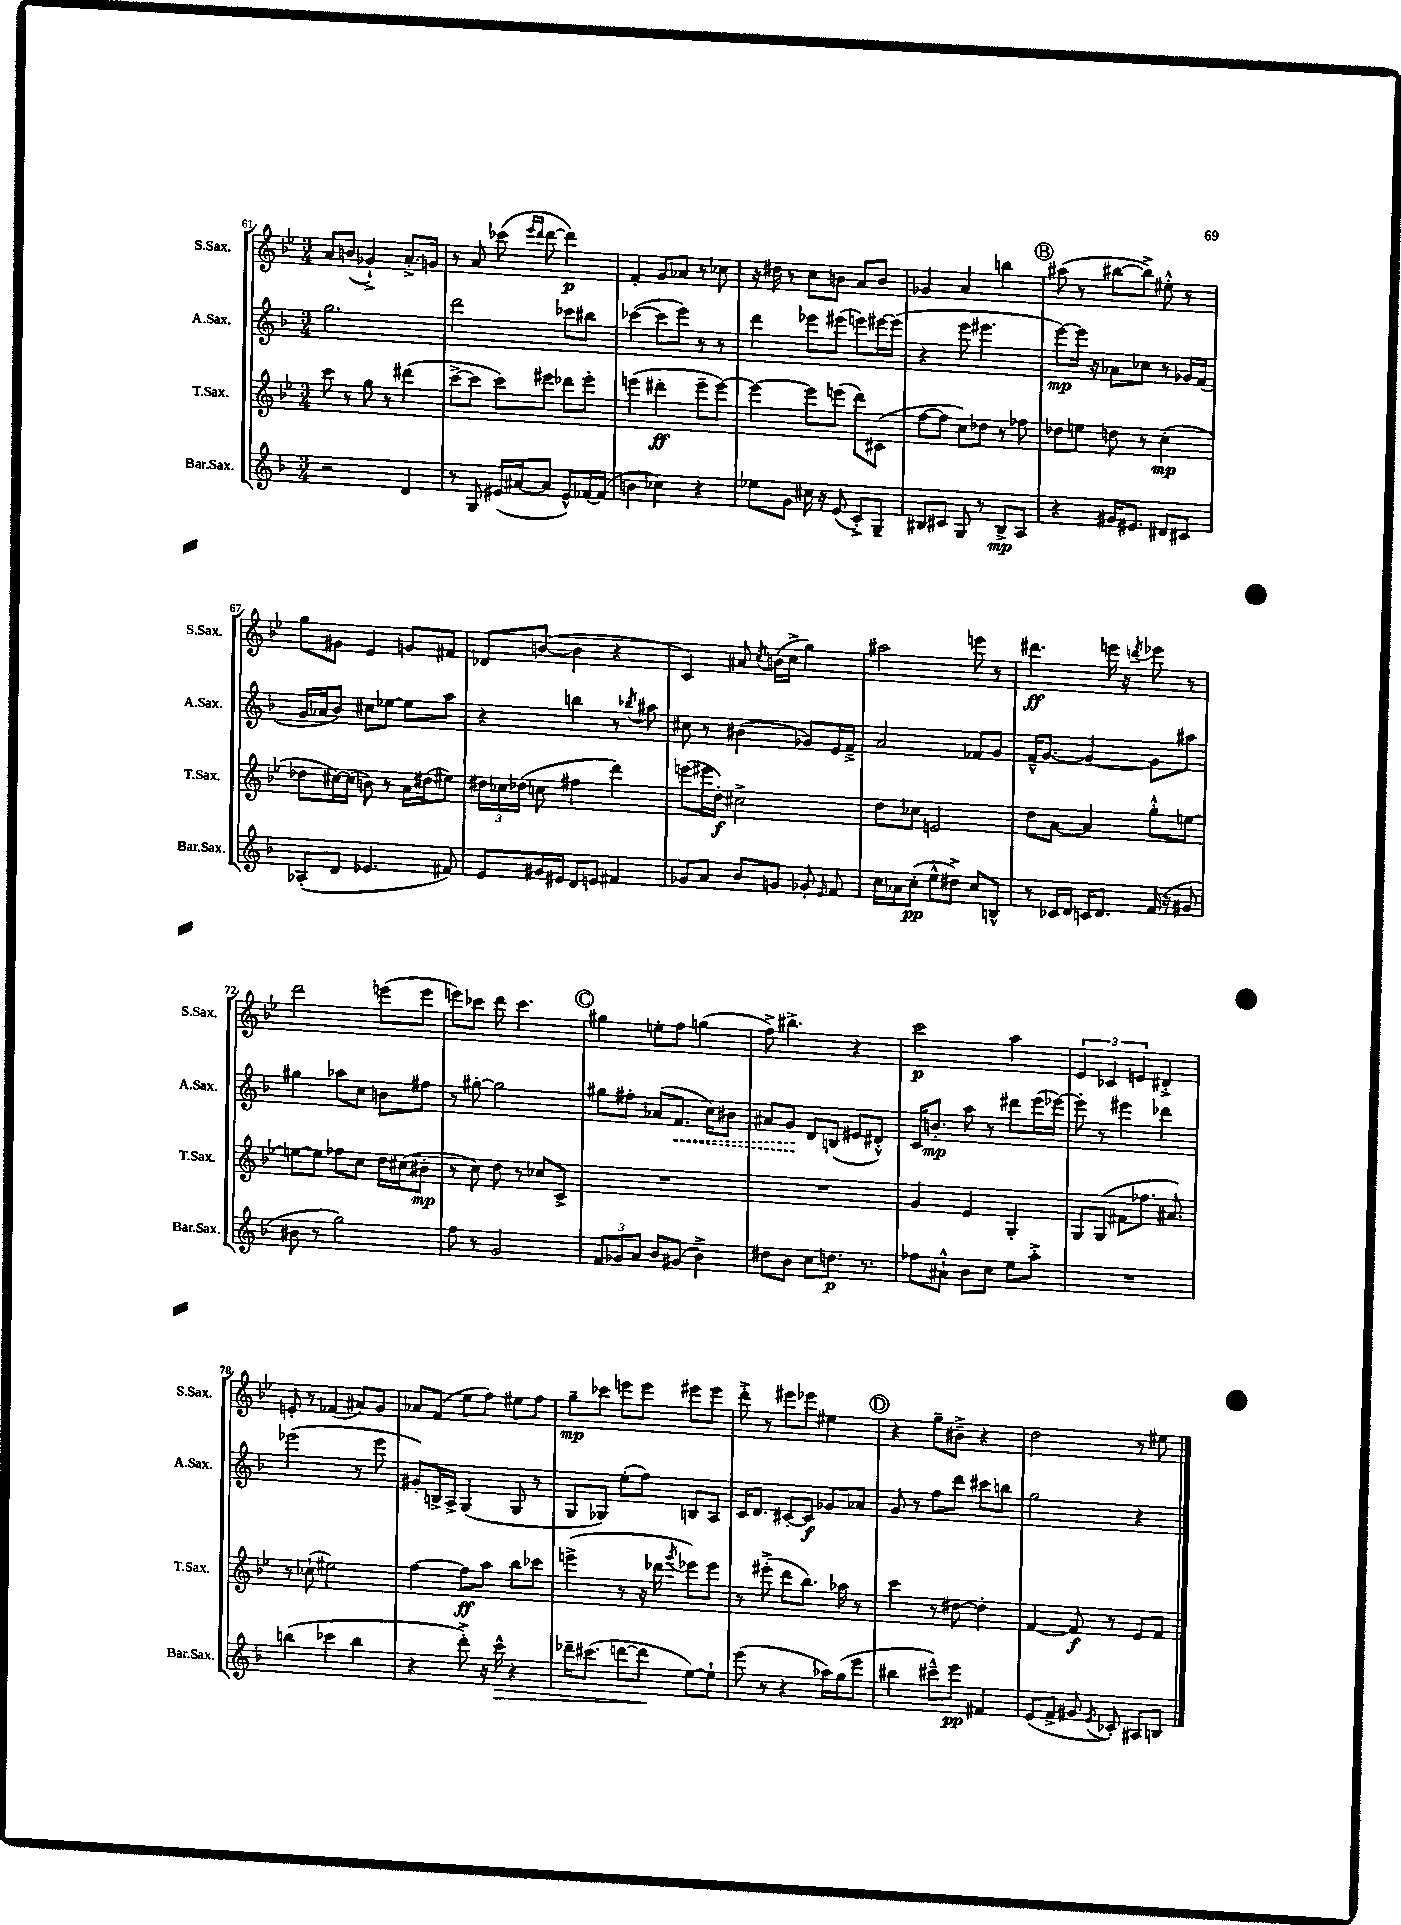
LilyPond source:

<<
\new StaffGroup <<
\new Staff = "s0" \with { instrumentName = "S.Sax." shortInstrumentName = "S.Sax." } {
    \clef treble \key bes \major \numericTimeSignature \time 3/4
    \autoBeamOff a'8[ b'8]( ges'4-!->) a'8.[-.-> g'16] |
    r8 a'8 ces'''8( \grace { ees'''16[ d'''16] } d'''8~ d'''4\p) |
    f'4-. g'8[ aes'8] r8 ces''8 |
    r16 dis''16 r8 c''8[ b'8] a'8[ b'8] |
    ges'4 a'4 b''4 |
    \mark \markup { \circle "B" } ais''8( r8 bis''8[~ bis''8]->) eis''8-.-^ r8 |
    g''8[ gis'8] ees'4 g'8[ fis'8] |
    des'8[ b'8]~( b'4 r4 |
    c'4) ais'8 \acciaccatura { c''8 } b'16[( c''16]-> g''4) |
    ais''2 e'''8 r8 |
    dis'''4.\ff e'''16 r16 \acciaccatura { d'''8 } ees'''8 r8 |
    d'''2 e'''8[( e'''8] |
    e'''8[) ces'''8] d'''8 ces'''4. |
    \mark \markup { \circle "C" } gis''4 e''8[-. f''8] g''4( |
    f''8->) bis''4.-> r4 |
    c'''2\p a''4 |
    \tuplet 3/2 { ees'4 ces'4 e'4 } dis'4-.-> |
    e'8-. r8 fes'4( ais'8[) g'8] |
    aes'8[ f'8]( ees''8[ f''8]) eis''8[ f''8] |
    g''8[--\mp ces'''8] e'''8[ e'''8] eis'''8[ eis'''8] |
    d'''8-.-> r8 eis'''8[ ees'''8] eis''4 |
    \mark \markup { \circle "D" } r4 g''8[-- bis'8]---> r4 |
    d''2 r8 eis''8 \bar "|." |
}
\new Staff = "s1" \with { instrumentName = "A.Sax." shortInstrumentName = "A.Sax." } {
    \clef treble \key f \major \numericTimeSignature \time 3/4
    \autoBeamOff g''2. |
    d'''2 ces'''8[ bis''8] |
    ces'''4~( ces'''8[ e'''8]) r8 r8 |
    d'''4 ees'''8[ eis'''8]( e'''8[) eis'''16~ eis'''16]( |
    r4 e'''8 eis'''4. |
    \mark \markup { \circle "B" } e'''8[~\mp) e'''16] r16 aes'8[ ces''8] r8 ges'16[ f'16]( |
    g'16[ aes'16 bes'8]) cis''8[ ees''8]~ ees''8[ a''8] |
    r4 b''4 r8 \acciaccatura { bes''8 } ais''8 |
    cis''8 r8 bis'4( ges'8[) e'16 f'16]---> |
    a'2 fes'8[ g'8] |
    f'16[---^ g'8.]~ g'4~ g'8[ ais''8] |
    gis''4 aes''8[ c''8] b'8[ fis''8] |
    r8 gis''8~-. gis''2 |
    \mark \markup { \circle "C" } gis''8[ fis''8]-. aes'8[( \once \override Hairpin.style = #'dashed-line f'8.]\< c''16[) bis'8] |
    ais'8[ g'8]\! d'8[ b8]( eis'8[ dis'8]-.-^) |
    c'16[ b'8.]-.\mp a''8 r8 dis'''8[ e'''16( ees'''16]~) |
    ees'''8-. r8 eis'''4 des'''4 |
    ees'''2( r8 ees'''8 |
    gis'8[-.) b16-> a16]-> g4( g8 r8 |
    g8[ ges8]) e''8[-.( f''8]) b8[ a8] |
    c'16[ d'8.] cis'8[~-. cis'8]\f ges'8[ aes'8] |
    \mark \markup { \circle "D" } g'8 r8 f''8[ d'''8] cis'''8[ b''8] |
    g''2 r4 \bar "|." |
}
\new Staff = "s2" \with { instrumentName = "T.Sax." shortInstrumentName = "T.Sax." } {
    \clef treble \key bes \major \numericTimeSignature \time 3/4
    \autoBeamOff c'''8 r8 g''8 r8 dis'''4( |
    c'''8[~-> c'''8] c'''8[) eis'''8] des'''8[ eis'''8]-. |
    e'''4( dis'''4-.\ff e'''8[-- e'''8]~) |
    e'''4~ e'''8[ e'''8]( d'''8[) cis'8]( |
    f''8[~ f''8] c''8[) des''8] r8 fes''8 |
    \mark \markup { \circle "B" } des''8[ e''8] d''8 r8 c''4-.\mp( |
    des''8[ cis''16~) cis''16]( b'8) r8 a'16[ dis''16( eis''8]) |
    \tuplet 3/2 { dis''16[ ces''16 des''16]( } c''8 fis''4 d'''4) |
    e'''8[( eis'''16 d''16]-.\f) cis''2-> |
    d''8[ ces''8] e'2 |
    d''8[ a'8]~ a'4 g''8[-.-^ e''8]~ |
    e''8[~ e''8] fes''8[ c''8] d''16[ cis''16( bis'8]-.\mp |
    r8 c''8) d''8 r8 ces''8[ c'8]-> |
    \mark \markup { \circle "C" } R2. |
    R2. |
    g'4 ees'4 g4-. |
    g8[ g8]( fis'8[ fes''8.] ais'8.) |
    r8 ces''8-!( eis''2) |
    f''4~ f''8[\ff a''8] bes''8[ ces'''8] |
    e'''4->( r8 r16 des'''16 \acciaccatura { g'''8 } ees'''8[) ees'''8] |
    r8 eis'''8-.->( d'''8[ bes''8.]) aes''16 r8 |
    \mark \markup { \circle "D" } c'''4 r8 dis''8~ dis''4-. |
    f'4~ f'8\f r8 ees'8[ f'8] \bar "|." |
}
\new Staff = "s3" \with { instrumentName = "Bar.Sax." shortInstrumentName = "Bar.Sax." } {
    \clef treble \key f \major \numericTimeSignature \time 3/4
    \autoBeamOff r2 d'4 |
    r8 g8 eis'16[( ais'16~ ais'8] eis'8[-^) fes'16~ fes'16]( |
    b'4 ces''4) r4 |
    ees''8[ g'8] cis''16 r16 e'8( c'8[-.->) g8]-- |
    bis8[ cis'8] g8 r8 bis8[->\mp a8] |
    \mark \markup { \circle "B" } r4 gis'16[ eis'8.] dis'8[ cis'8] |
    aes8[-.( d'8] ees'4. fis'8) |
    e'8[ gis'16 eis'16] d'8[ e'8] fis'4 |
    ges'8[ a'8] bes'8[ g'8] ges'8-. \grace { e'16 } f'8 |
    c''16[ aes'16 c''8]-.\pp( e''8[-^ dis''8]->) c''8[ b8]-^ |
    r8 ces'16[ d'16] c'16[ d'8.] f'16( r16 gis'8 |
    bis'8 r8 g''2) |
    f''8 r8 g'2 |
    \mark \markup { \circle "C" } \tuplet 3/2 { f'8[ ges'8 a'8] } bes'8[ gis'8]( bes'4->) |
    dis''8[ bes'8] c''8[ d''8.]\p r8. |
    fes''8[ ais'8]-!-^ bes'8[ c''8] e''8[ a''8]-.-> |
    R2. |
    b''4( ces'''4 b''4 |
    r4 d'''8-.->) r16 c'''16-^\> r4 |
    des'''16[-- cis'''8.]( d'''8[~ d'''8]\! e''8[~) e''8]-! |
    e'''8( r8 r4 aes''16[) g''16( e'''8] |
    \mark \markup { \circle "D" } bis''4 cis'''8[---^) e'''8]\pp fis'4 |
    e'8[( f'8]-> gis'8 \acciaccatura { e'8 } ces'8-.) ais8[ b8] \bar "|." |
}
>>
>>
\layout { \context { \Score currentBarNumber = #61 } }
